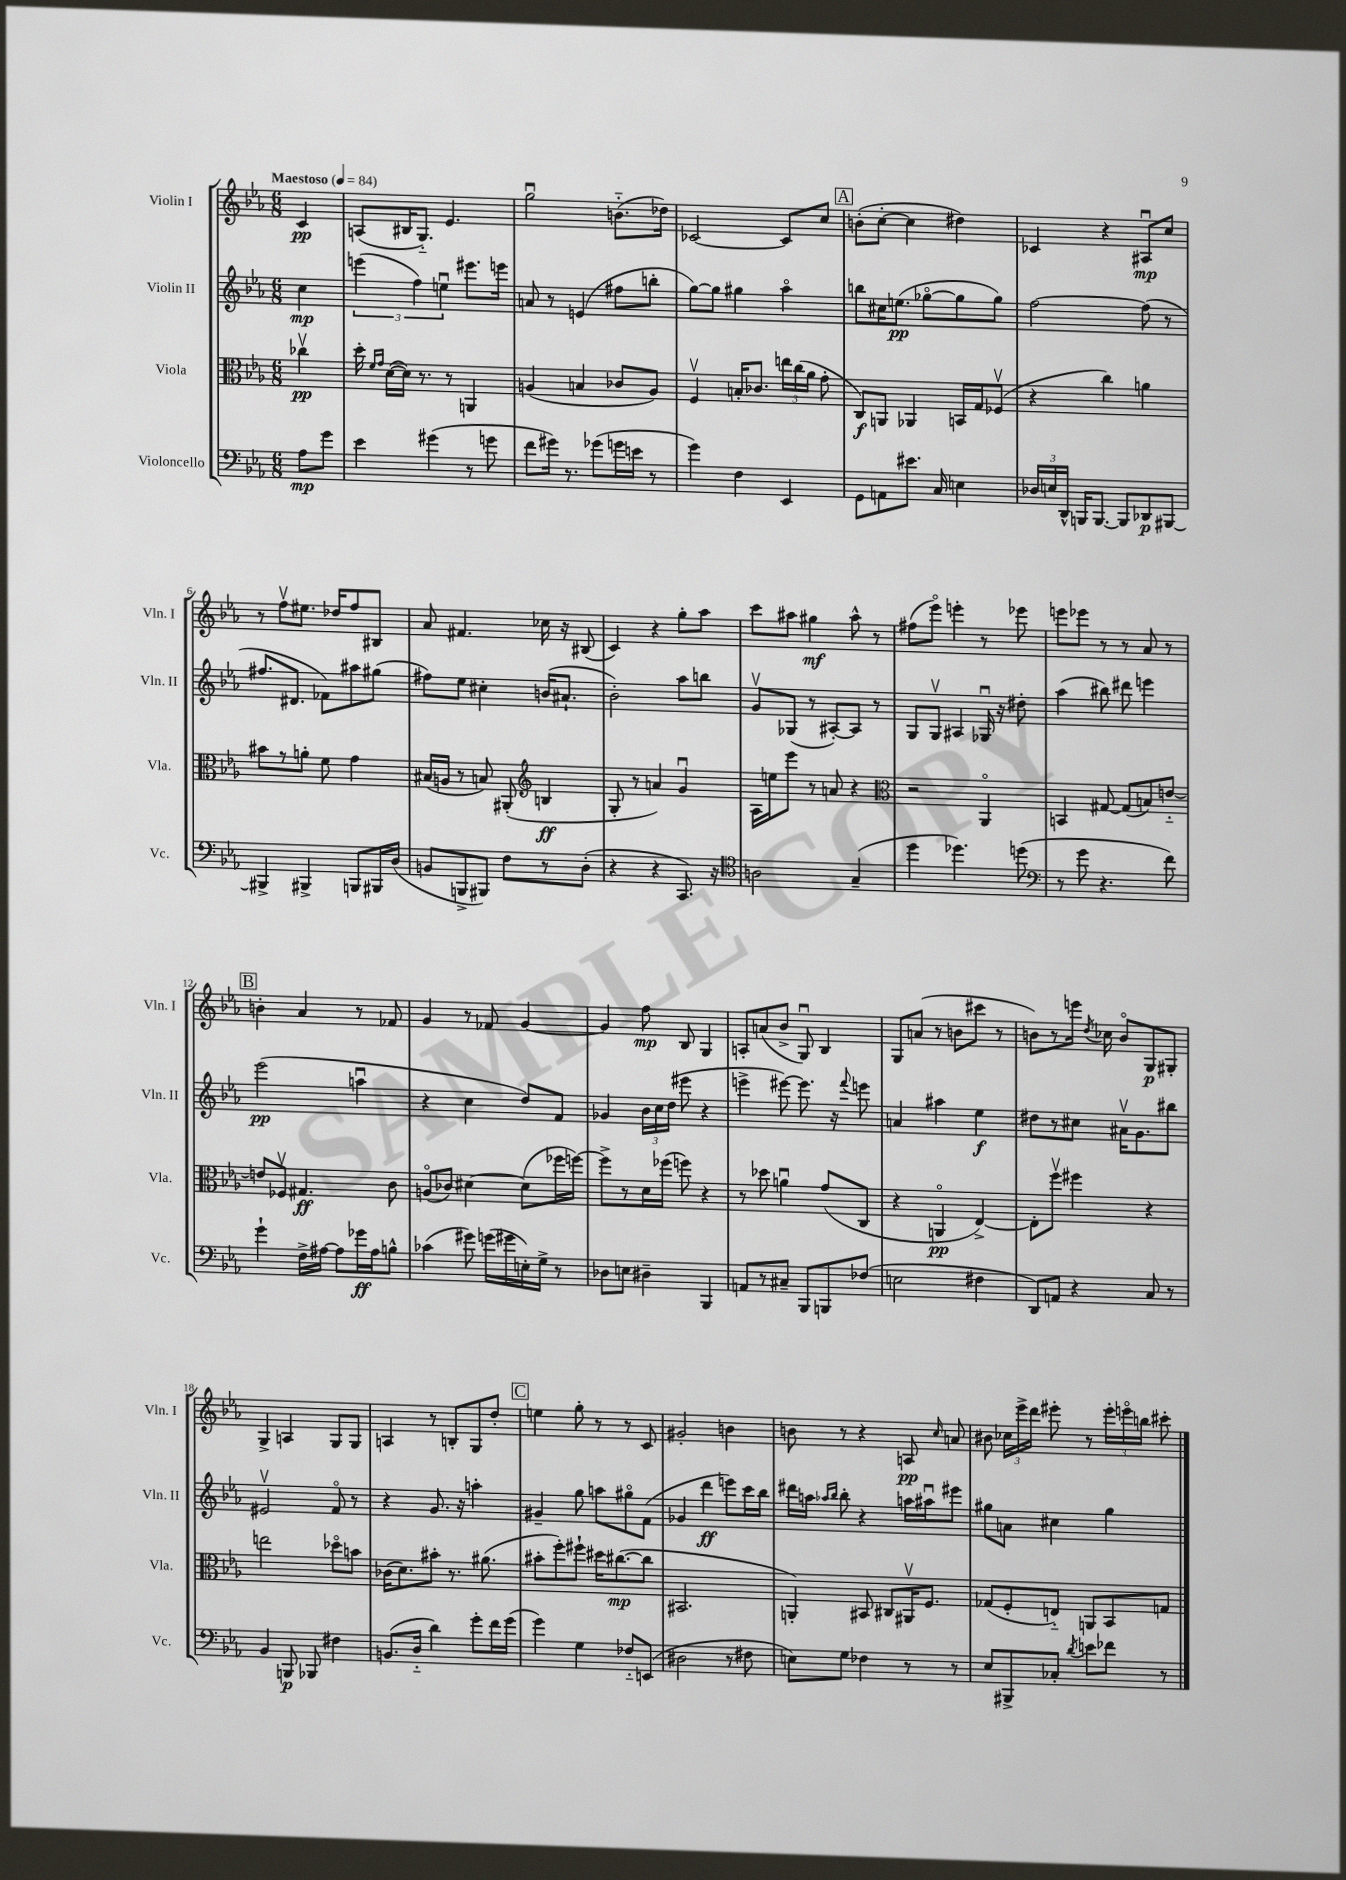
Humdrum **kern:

**kern	**kern	**kern	**kern
*staff4	*staff3	*staff2	*staff1
*clefF4	*clefC3	*clefG2	*clefG2
*k[b-e-a-]	*k[b-e-a-]	*k[b-e-a-]	*k[b-e-a-]
*M6/8	*M6/8	*M6/8	*M6/8
*MM84	*MM84	*MM84	*MM84
8A-	4cc-v	4cc	4c
8g	.	.	.
=	=	=	=
4e-	16dd'	(6eee	(8A
.	16qqf	.	.
.	16qqg	.	.
.	([16d	.	.
.	16d])	.	16B#
.	.	6ff)	.
.	8.r	.	8.G'~)
(4g#	.	.	.
.	.	6eeu	.
.	8r	.	4.e-
8r	4AA	8.eee#	.
8g	.	.	.
.	.	16eee	.
=	=	=	=
8f	(4A	8a	2ggu
16g#)	.	8r	.
8.r	.	.	.
.	4B	(4e	.
(8g-	.	.	.
16g	8c-	8ff#	(8.b'~
16e	.	.	.
8r	8A)	8bb'	.
.	.	.	16dd-)
=	=	=	=
4g)	4Fv	[8gg)	[2c-
.	.	8gg]	.
4F	16B'	4gg#	.
.	8.c-	.	.
4EE-	24ee	4aa-o	8c-]
.	(24cc	.	.
.	24a-	.	.
.	8g'	.	8cc
=	=	=	=
8GG	8C)	8bb	(8b'
8AA	8AA	16cc#	[8cc'
.	.	(8.ee	.
8.e#	4AA-	.	4cc]
.	.	[8gg-o	.
16C	.	.	.
4E	16BB	8gg-]	4dd#)
.	16G	.	.
.	(8F-v	8gg-)	.
=	=	=	=
24D-	4r	[2ff	4c-
24E	.	.	.
24DD^^	.	.	.
16BBB	.	.	.
[8.BBB	.	.	.
.	4cc)	.	4r
8BBB]	.	.	.
8DD-	4a	(8ff]	8A#u
[8BBB#	.	8r	8cc
=	=	=	=
4BBB#^]	8b#	8.ff#	8r
.	8r	.	8ffv
.	.	8.d#	.
4BBB#^	8a'	.	8.ee#
.	8f	8f-)	.
.	.	.	16dd-
8BBB	4g	8aa#	8ff
16BBB#	.	(8gg#	8B#
(16D	.	.	.
=	=	=	=
8BB	(16B#	8ff#)	8a-
.	16A	.	.
8BBB^	8r	8ee-	4.f#
8BBB#)	8B)	4cc#'	.
8F	(8AA#'	.	.
*	*clefG2	*	*
8r	4B	(16b	16cc-
.	.	8.a#`	16r
(8D'	.	.	(8B#
=	=	=	=
4r	8G'	2b-')	4c)
.	8r	.	.
4r	4a)	.	4r
8.CC)	4gu	8aa-	8gg'
.	.	8bb	8aa-
16r	.	.	.
=	=	=	=
*clefC4	*	*	*
2A	16A-	8gv	8ccc
.	16ee	.	.
.	8eee-	(8G-	8aa#
.	8r	8r	4gg#
.	8a	[8A#')	.
(4G~	4r	8A#]	8aa#^^
.	.	8r	8r
=	=	=	=
*	*clefC3	*	*
4dd	2r	8G	(8ff#
.	.	8Gv	8eee-o)
4.dd-)	.	4A#	4eee'
.	4AA-o	16G-u	8r
.	.	16r	.
(8dd	.	8dd#'	8eee-
=	=	=	=
*clefF4	*	*	*
8r	4BB	(4aa-	8eee
8g	.	.	8eee-
4.r	[8G#	8bb#)	8r
.	(8G#]	8ddd#	8r
.	8B)	4eee	8a-
8f)	[8e'~	.	8r
=	=	=	=
4g`	8e]	(2eee-	4b'
.	8F-v	.	.
16F^	4.G#	.	4a-
[16A#	.	.	.
8A#]	.	.	.
16g-	.	4aau	8r
16A#	.	.	.
8B^^	8c	.	8f-
=	=	=	=
(4c-	(8Ao	4r	4g
.	8c-)	.	.
8g#)	[4d#	4cc	8r
(16g	.	.	8f-
16g#	.	.	.
16E')	(8d#]	8dd)	[4g
16G^	.	.	.
8r	16ff-	8f	.
.	[16ff)	.	.
=	=	=	=
8D-	8ff^]	4g-	4g]
8E	8r	.	.
4D#~	16d	24b-	8ff
.	.	24cc	.
.	(16ff-	.	.
.	.	(24dd	.
.	8ff)	8eee#	8B-
4BBB-	4r	4r	4G
=	=	=	=
8AA	8r	4eee^	8A'
8r	8dd-	.	(8a
8C#~	4au	[8eee#)	8b-^
8BBB-	.	8.eee#]	8Gu)
8BBB	(8g	.	4B-
.	.	16r	.
.	.	8qqfff	.
(8F-	8C	8eee	.
=	=	=	=
2E	4r	4a	8G
.	.	.	(8a
.	4AAo	4aa#	8r
.	.	.	8b
4F#	[4E-^)	4ee-	8ccc#
.	.	.	8r
=	=	=	=
8DD)	8E-']	8dd#	8b)
8AA	8ffv	8r	8r
4r	4ff#	8cc#	16eee
.	.	.	8qdd
.	.	.	16cc-
.	.	16a#v	8bo
.	.	8.g	.
8C	4r	.	8G
8r	.	8bb#	8G#'
=	=	=	=
4BB-	2ee	2e#v	4G^
8BBB	.	.	4A
8BBB-	.	.	.
4F#	8dd-o	8fo	8G
.	8b	8r	8G
=	=	=	=
(8.BB	(16c-	4r	4A
.	8.d)	.	.
16D'~	.	.	.
4d)	8b#'	8.g	8r
.	8.r	.	8B'
.	.	16r	.
8g'	.	4aa'	8G
.	(8.a#	.	.
16f	.	.	8dd'
(16g	.	.	.
=	=	=	=
4g)	8b#'	4g#~	4ee
.	8ff')	.	.
4G	8ff#`	8gg	8gg'
.	16dd#	8aa	8r
.	([8.cc#	.	.
8F-'~	.	8gg#o	8r
(8EE	8cc#]	(8f	8c
=	=	=	=
2D#	2.BB#	4g-	2g#'
.	.	4ddd	.
8r	.	8eee)	4b
8F#	.	16ccc	.
.	.	16bb-	.
=	=	=	=
8E)	4AA')	16ddd#	8b
.	.	16aa	.
.	.	16qqaa-	.
.	.	16qqbb-	.
8G	.	8bb-'	8r
4F-	8BB#	4r	4r
.	8C#	.	.
8r	16AA#v	16aa	8A
.	8.F	16aa#u	.
.	.	.	16qqcc
8r	.	8eee#	8a
=	=	=	=
8E-	(8G-	8gg#	8b#
8BBB#^	8F'	8a	24cc-
.	.	.	24eee-^
.	.	.	24ddd
8C-'	8E'~)	4cc#	8eee#'
8qd	.	.	.
8e	8AA	.	8r
8f-	8BB-	4gg#	24eee#'
.	.	.	24eeeo
.	.	.	24bb
8r	8G	.	8ccc#'
==	==	==	==
*-	*-	*-	*-
